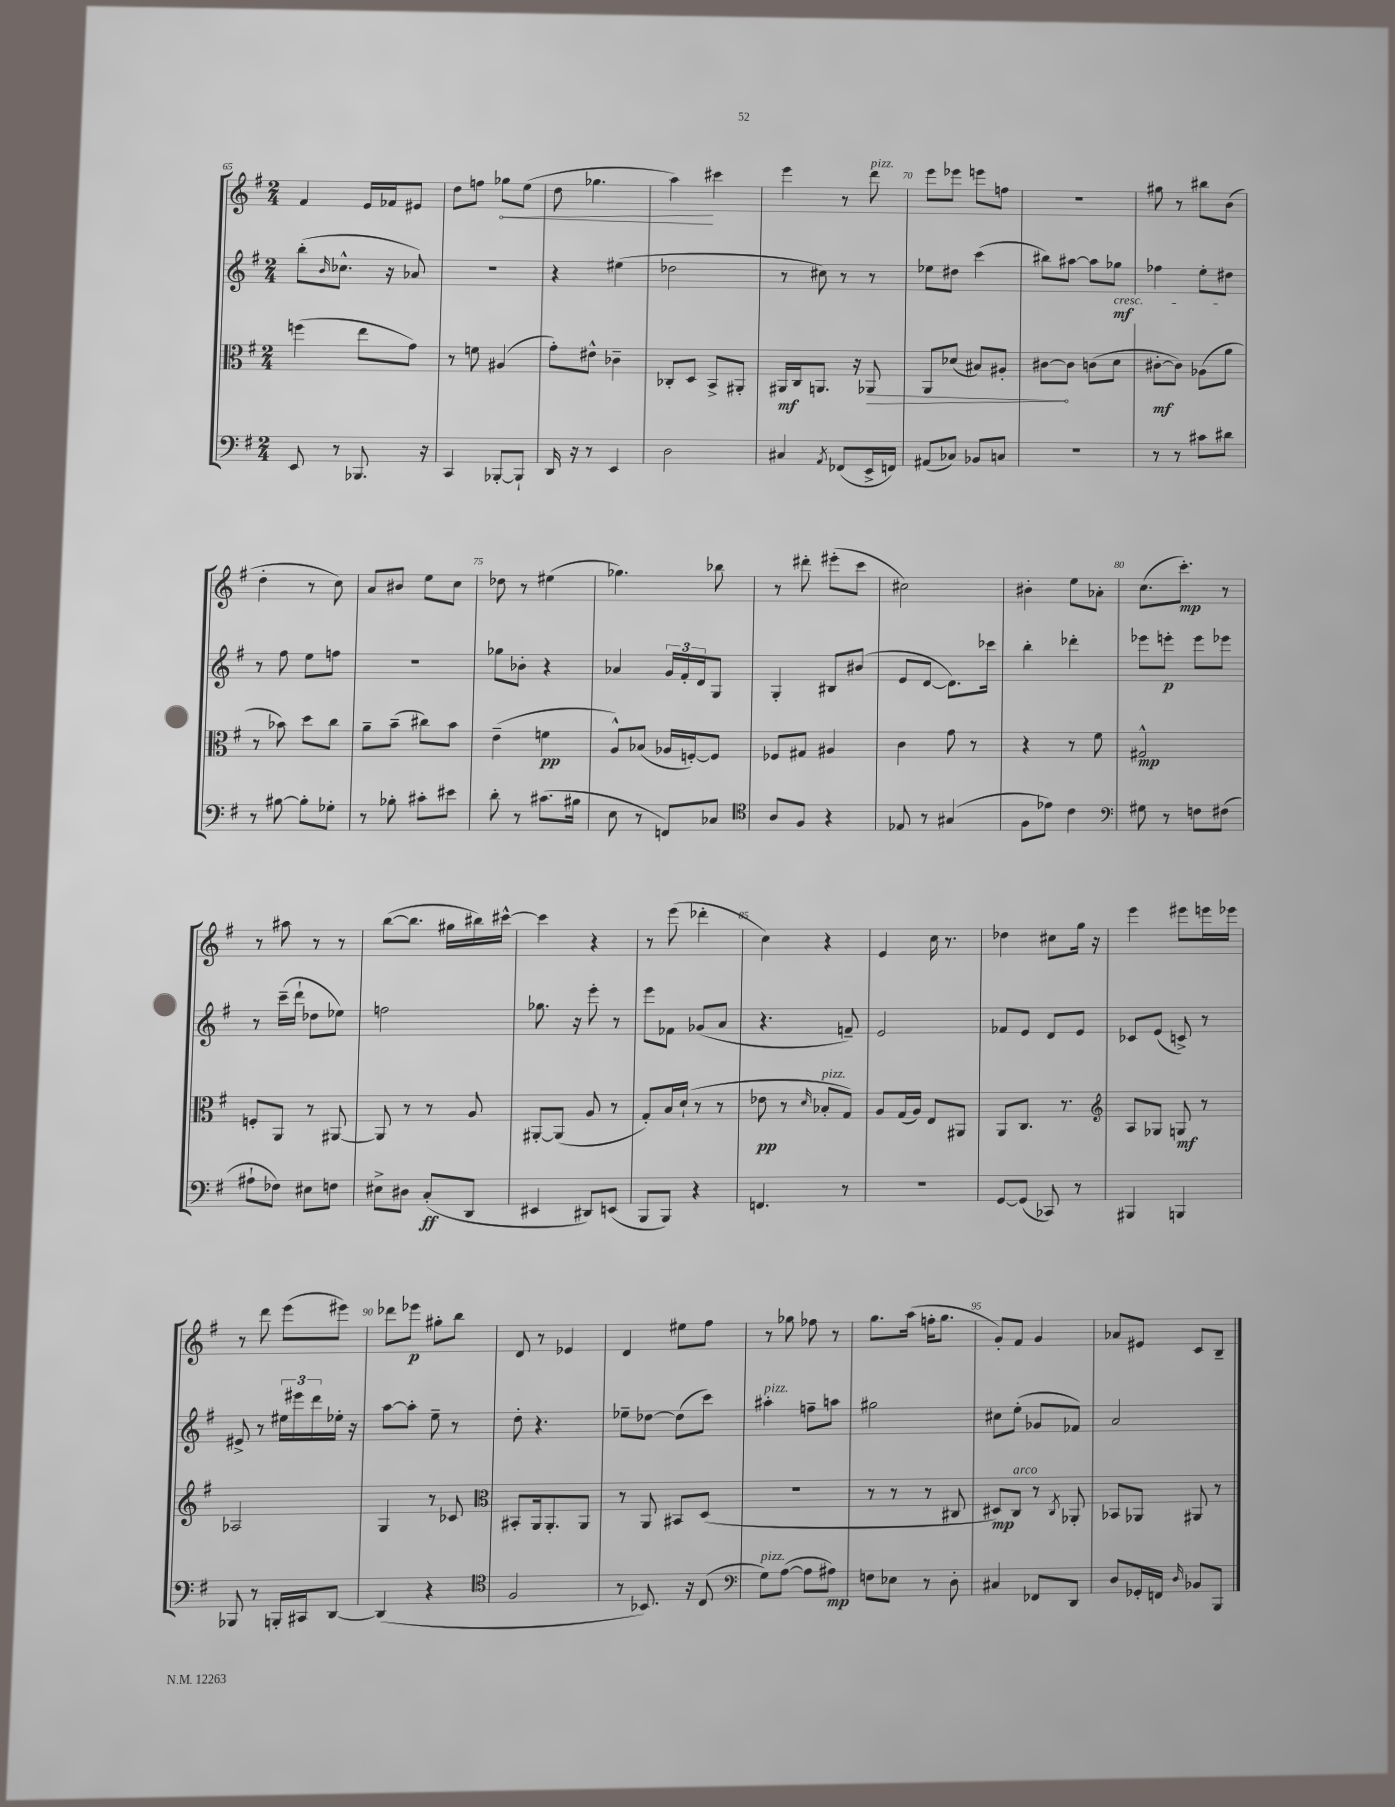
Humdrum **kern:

**kern	**kern	**kern	**kern
*staff4	*staff3	*staff2	*staff1
*clefF4	*clefC3	*clefG2	*clefG2
*k[f#]	*k[f#]	*k[f#]	*k[f#]
*M2/4	*M2/4	*M2/4	*M2/4
8EE	(4ff	(8bb'	4f#
.	.	16qqb	.
8r	.	8.cc-^^	.
8.BBB-	8ee	.	16e
.	.	16r	16f-
.	8g)	8a-)	8e#
16r	.	.	.
=	=	=	=
4CC	8r	2r	8dd
.	8f	.	8ff
[8BBB-'	(4A#	.	8gg-
8BBB-`]	.	.	(8ee
=	=	=	=
16DD	8g')	4r	8dd
16r	.	.	.
8r	8e#^^	.	4.gg-
4EE	4c-~	(4ee#	.
=	=	=	=
2D	8C-'	2dd-	4aa)
.	8D	.	.
.	8BB^	.	4ccc#
.	8AA#'	.	.
=	=	=	=
4C#	16AA#	8r	4eee
.	16C	.	.
.	8.AA	8cc#)	.
8qAA	.	.	.
(8FF-	.	8r	8r
.	16r	.	.
16EE^	8AA-	8r	8ddd
16FF)	.	.	.
=	=	=	=
(8AA#	8AA	8ee-	8eee
8C-)	(8d-	8dd#	8eee-
8BB-	8B#)	(4ccc	8eee
8C	8A#'	.	8ff
=	=	=	=
2r	[8c#	8bb#)	2r
.	8c#]	[8aa#	.
.	(8c	8aa#]	.
.	8d	8gg-	.
=	=	=	=
8r	[8c#'	4ff-	8gg#
8r	8c#])	.	8r
8c#	(8A-	8ee'	8bb#
8d#	8a	8dd#	(8b
=	=	=	=
8r	8r	8r	4dd'
[8B#	8b-)	8ff#	.
8B#']	8dd	8ee	8r
8G-'	8cc	8ff	8cc)
=	=	=	=
8r	8a~	2r	8a
8B-'	(8b~	.	8b#
8c#'	8cc#)	.	8ee
8e#	8b	.	8cc
=	=	=	=
8d'	(4e~	8gg-	8dd-
8r	.	8b-'	8r
(8.c#	4f	4r	(4ee#
16B#	.	.	.
=	=	=	=
8E	8A^^)	4a-	4.gg-)
8r	(8B-	.	.
8FF)	16A-	24g	.
.	.	24f#'	.
.	[16F')	.	.
.	.	24d	.
8C-	8F]	8G	8bb-
=	=	=	=
*clefC4	*	*	*
8A	8F-	4G'	8r
8F#	8G#	.	8ddd#'
4r	4A#	8B#	(8eee#'
.	.	(8b#	8ccc
=	=	=	=
8E-	4c	8e	2cc#)
8r	.	[8d	.
(4G#	8g	8.d])	.
.	8r	.	.
.	.	16ccc-	.
=	=	=	=
8F#	4r	4bb'	4b#'
8e-)	.	.	.
4c	8r	4ddd-'	8ee
.	8f#	.	8a-'
=	=	=	=
*clefF4	*	*	*
8G#	2G#^^	8eee-	(8.cc
8r	.	8eee'	.
.	.	.	8.ccc')
8F	.	8eee	.
(8F#	.	8eee-	8r
=	=	=	=
8A#`	8F'	8r	8r
8F-)	8AA	(16ccc~	8aa#
.	.	16ddd`	.
8E#	8r	8dd-	8r
8F	[8AA#	8ee-)	8r
=	=	=	=
8E#^	8AA#]	2ff	([8bb
8D#	8r	.	8.bb]
(8C'	8r	.	.
.	.	.	16gg#
8DD	8A	.	16bb#)
.	.	.	[16ccc#^^
=	=	=	=
4EE#	[8AA#'	8.gg-	4ccc#]
.	(8AA#]	.	.
.	.	16r	.
8DD#)	8A	8eee'	4r
(8EE	8r	8r	.
=	=	=	=
8BBB	8G')	8eee	8r
8BBB)	16B	8f-	(8eee
.	(16d`	.	.
4r	8r	(8g-	4ddd-'
.	8r	8a	.
=	=	=	=
4.FF	8e-	4.r	4cc)
.	8r	.	.
.	16qqd	.	.
.	8B-'	.	4r
8r	8G)	8f~)	.
=	=	=	=
2r	8A	2e	4e
.	(16G	.	.
.	16A)	.	.
.	8E	.	16cc
.	.	.	8.r
.	8AA#	.	.
=	=	=	=
[8GG	8AA	8f-	4dd-
(8GG]	8.C	8e	.
8CC-)	.	8d	8cc#
.	8.r	.	.
8r	.	8e	16gg
.	.	.	16r
=	=	=	=
*	*clefG2	*	*
4BBB#	8A	8c-	4eee
.	8G-	(8e	.
4BBB	8G	8c^)	8eee#
.	8r	8r	16eee
.	.	.	16eee-
=	=	=	=
8BBB-	2A-	8e#^	8r
8r	.	8r	8ddd
16BBB'	.	24ee#	(8eee
.	.	24eee#	.
16CC#	.	.	.
.	.	24ddd	.
[8DD	.	16ee-'	8eee#)
.	.	16r	.
=	=	=	=
(4DD]	4G	[8aa	8ddd-
.	.	8aa']	8eee-
4r	8r	8ee~	8gg#'
.	8c-	8r	8bb
=	=	=	=
*clefC4	*clefC3	*	*
2F#	8BB#'	8dd'	8d
.	16AA	4.r	8r
.	8.AA'	.	.
.	.	.	4e-
.	8AA	.	.
=	=	=	=
8r	8r	8ee-~	4d
8.BB-)	8AA	[8dd-	.
.	8BB#	(8dd-]	8ee#
16r	.	.	.
(8C	(8D	8ccc)	8ff#
=	=	=	=
*clefF4	*	*	*
8G)	2r	4aa#'	8r
([8A	.	.	8gg-
8A]	.	8ff~	8ff-
8A#)	.	8aa	8r
=	=	=	=
8F	8r	2gg#	8.gg
8E-	8r	.	.
.	.	.	(16aa
8r	8r	.	16ff'
.	.	.	8.gg
8D'	8C#	.	.
=	=	=	=
4C#	8D#)	8cc#	8g')
.	8C	(8ee'	8f#
8FF-	8r	8g-	4g
.	8qC	.	.
8DD	8AA-'	8f-)	.
=	=	=	=
8D	8BB-	2a	8a-
16GG-'	8AA-	.	8e#
16FF	.	.	.
16qqD	.	.	.
8BB-	8AA#	.	8c
8BBB	8r	.	8B~
==	==	==	==
*-	*-	*-	*-
